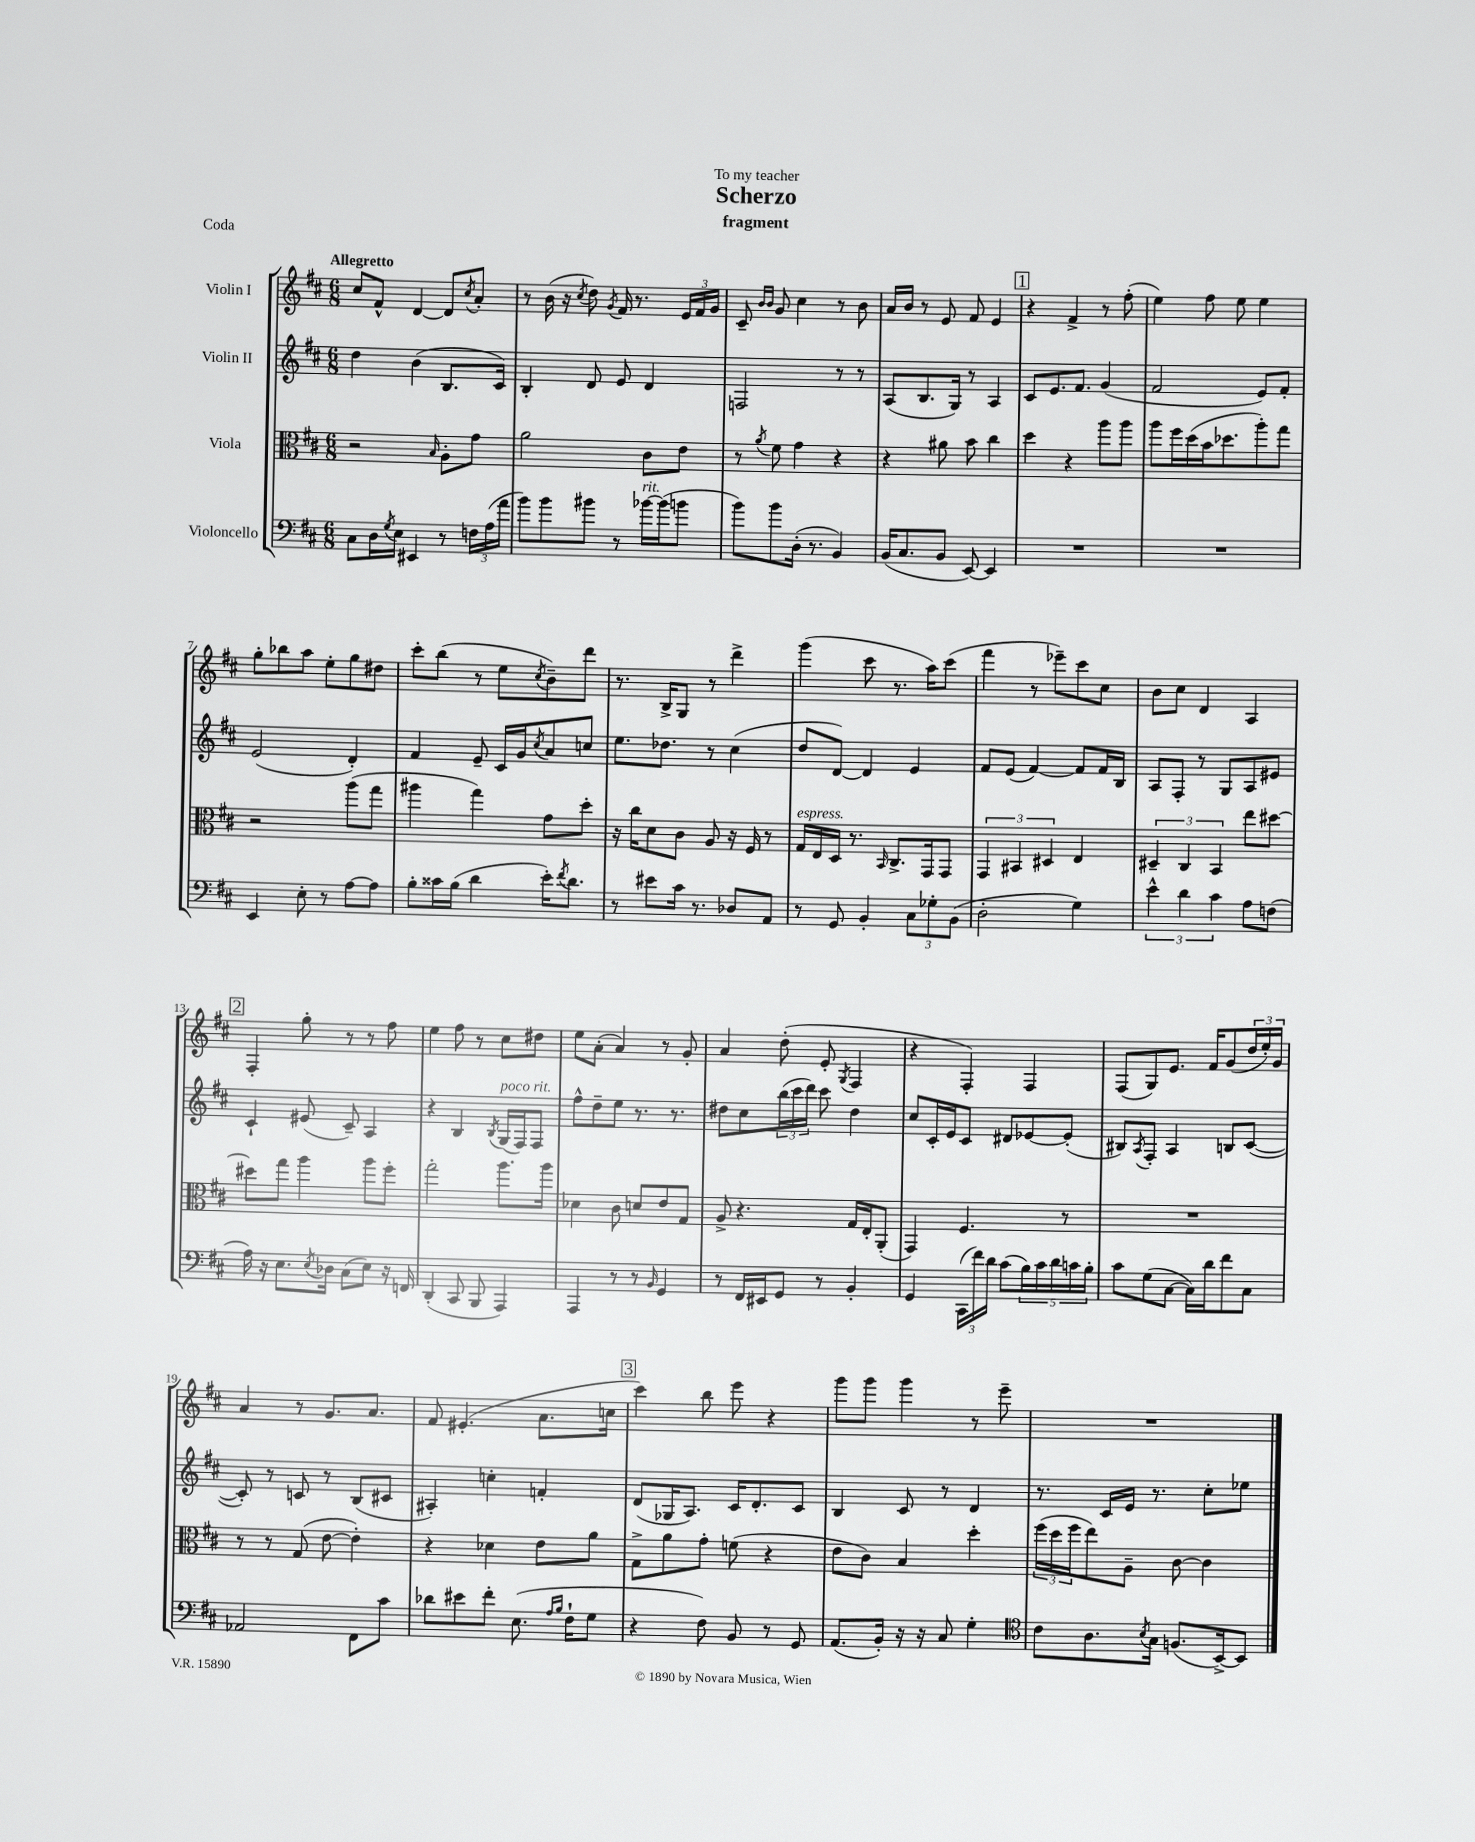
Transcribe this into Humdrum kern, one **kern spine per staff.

**kern	**kern	**kern	**kern
*part4	*part3	*part2	*part1
*staff4	*staff3	*staff2	*staff1
*I"Violoncello	*I"Viola	*I"Violin II	*I"Violin I
*clefF4	*clefC3	*clefG2	*clefG2
*k[f#c#]	*k[f#c#]	*k[f#c#]	*k[f#c#]
*M6/8	*M6/8	*M6/8	*M6/8
=1	=1	=1	=1
!	!	!	!LO:TX:a:B:t=Allegretto
8C#\L	2r	4dd\	8cc#/L
16D\L	.	.	8f#^^/J
8qG/	.	.	.
16E\JJ	.	.	.
4EE#X/	.	(4b\	[4d/
.	16qqB/	.	.
8r	8A'\L	8.B/L	8d/L]
.	.	.	8qcc#/
24Fn\LL	8g\J	.	8a'/J
(24A\	.	.	.
.	.	16c#/Jk)	.
24a\JJ	.	.	.
=2	=2	=2	=2
8b\L)	2a\	4B'/	8r
8b\	.	.	(16b\
.	.	.	16r
.	.	.	8qcc#/
8b#X\J	.	8d/	8dd\)
.	.	.	8qg/
8r	.	8e/	16f#/
.	.	.	8.r
!LO:TX:a:i:t=rit.	!	!	!
[16b-X\LL	8c#\L	4d/	.
(16b-\J]	.	.	.
8bn\J	8e\J	.	24e/LL
.	.	.	24f#/
.	.	.	24g/JJ
=3	=3	=3	=3
8b\L)	8r	2Fn/	8c#~/
.	.	.	16qqb/LL
.	8qa/	.	16qqb/JJ
8b\	8f#\	.	8g/
(16D'\Jk	4g\	.	4cc#\
8.r	.	.	.
4BB/)	4r	8r	8r
.	.	8r	8b\
=4	=4	=4	=4
(16BB/KL	4r	(8A/L	16a/LL
8.C#/	.	.	16b/JJ
.	.	8.B/	8r
8BB/J	8a#X\	.	8e/
.	.	16G/Jk)	.
[8EE/)	8b\	8r	8f#/
4EE/]	4cc#\	4A/	4e/
!!LO:REH:place=s1:t=1
=5	=5	=5	=5
2.r	4dd\	8c#/L	4r
.	.	8.e/	.
.	4r	.	4f#^/
.	.	8.f#/J	.
.	8aa\L	(4g/	8r
.	8aa\J	.	(8ff#'\
=6	=6	=6	=6
2.r	8aa\L	2f#/	4ee\)
.	16ff#\L	.	.
.	(16dd\	.	.
.	16b\J	.	8ff#\
.	8.dd-X\	.	.
.	.	.	8ee\
.	8aa'\)	8e/L)	4ee\
.	8gg\J	8f#'/J	.
!!LO:LB:g=z
=7	=7	=7	=7
4EE/	2r	(2e/	8gg'\L
.	.	.	8bb-X\
8E'\	.	.	8aa\J
8r	.	.	8ee'\L
[8A\L	(8aa\L	4d'/)	8gg\
8A\J]	8gg\J	.	8dd#X\J
=8	=8	=8	=8
8B'\L	4aa#X\	4f#/	8ccc#'\L
16c##X\L	.	.	(8bb\J
(16B\JJ	.	.	.
4d\	4gg\)	8e~/	8r
.	.	16c#/LL	8ee\L
.	.	16g/J	.
.	.	8qcc#/	8qcc#/
16e'\KL)	8g\L	8a/	8b~\)
8qf#/	.	.	.
8.d\J	.	.	.
.	8dd'\J	8ccn/J	8ddd\J
=9	=9	=9	=9
8r	16r	8.ee\L	8.r
.	16cc#\KL	.	.
8e#X\L	8d\	.	.
.	.	8.dd-X\J	16B^/KL
16c#\Jk	8c#\J	.	8G/J
8.r	.	.	.
.	8A/	8r	8r
8D-X/L	16r	(4cc#\	4ddd^\
.	16F#/	.	.
8AA/J	8r	.	.
=10	=10	=10	=10
!	!LO:TX:a:i:t=espress.	!	!
8r	16G/LL	8dd/L	(4ggg\
.	16E/	.	.
8GG/	16D/JJ	[8d/J)	.
.	8.r	.	.
4BB'/	.	4d/]	8ccc#\
.	16qqBB/	.	.
.	8.C#^/L	.	8.r
12C#\L	.	4e/	.
.	16GG/k	.	16aa\KL)
12G-X'\	.	.	.
.	8GG/J	.	(8ccc#\J
(12BB\J	.	.	.
=11	=11	=11	=11
2D'\	6GG/	8f#/L	4fff#\
.	.	(8e/J	.
.	6BB#X/	.	.
.	.	[4f#/)	8r
.	6D#X/	.	.
.	.	.	8eee-X~\L)
4G\)	4E/	8f#/L]	8ccc#\
.	.	16f#/L	8cc#\J
.	.	16B/JJ	.
=12	=12	=12	=12
6e^^\	6D#X~/	8A/L	8b\L
.	.	8F#'/J	8cc#\J
6d\	6C#/	.	.
.	.	8r	4d/
6c#\	6BB/	.	.
.	.	8G/L	.
8A\L	8ee\L	8A/	4A/
(8Fn\J	[8dd#X\J	8e#X/J	.
!!LO:LB:g=z
!!LO:REH:place=s1:t=2
=13	=13	=13	=13
16A\)	8dd#X\L]	4c#`/	4F#'/
16r	.	.	.
8.E\L	8gg\J	.	.
.	4aa\	(8e#X/	8gg'\
8qE/	.	.	.
16D-X\Jk	.	.	.
(8C#\L	.	8c#~/)	8r
8E\J)	8aa\L	4A/	8r
16r	8ff#'\J	.	8ff#\
16FFn/	.	.	.
=14	=14	=14	=14
(4DD'/	2gg'\	4r	4ee\
8CC#/	.	4B/	8ff#\
8BBB/	.	.	8r
.	.	8qB/	.
!	!	!LO:TX:a:i:t=poco rit.	!
4AAA/)	8.aa\L	(16G/LL	8cc#\L
.	.	16F#/J)	.
.	.	8F#/J	8dd#X\J
.	16aa\Jk	.	.
=15	=15	=15	=15
4AAA/	4d-X\	8ff#^^\L	8ee\L
.	.	8dd~\	(8a'\J
8r	8c#\	8ee\J	4a/)
8r	8dn/L	8.r	.
16qqBB/	.	.	.
4GG/	8e/	.	8r
.	.	8.r	.
.	8G/J	.	8g'/
=16	=16	=16	=16
8r	8A^/	8dd#X\L	4a/
16FF#/LL	4.r	8cc#\	.
16EE#X/J	.	.	.
8GG/J	.	(24bb\L	(8dd'\
.	.	24ccc#\	.
.	.	24ddd\JJ)	.
8r	.	8ccc#\	8e'/
.	.	.	8qG/
4BB'/	16G/LL	4dd#\	4F#/
.	16E'/J	.	.
.	(8AA'/J	.	.
=17	=17	=17	=17
4GG/	4GG/)	8cc#/L	4r
.	.	16c#'/L	.
.	.	16e/J	.
(24CC#\LL	4.F#/	8c#/J	4F#'/)
24f#\)	.	.	.
24d\JJ	.	.	.
(8c#\L	.	8d#X/L	.
20B\L)	.	[8e-X/	4F#/
20c#\	.	.	.
20d\	.	.	.
.	8r	(8e-'/J]	.
20cn\	.	.	.
20B'\JJ	.	.	.
=18	=18	=18	=18
8c#\L	2.r	8B#X/L)	(8F#/L
.	.	8qA/	.
(8G\	.	8F#'/J	8G/)
[8C#\J	.	4A/	8.e/J
16C#\LL])	.	.	.
16d\J	.	.	16f#/KL
8f#\	.	8Bn/L	(8g/
8C#\J	.	([8c#/J	24dd/L
.	.	.	24ee'/)
.	.	.	24g/JJ
!!LO:LB:g=z
=19	=19	=19	=19
2AA-X/	8r	8c#'/])	4a/
.	8r	8r	.
.	(8G/	8cn/	8r
.	[8e\	8r	8.g/L
8FF#\L	4e'\])	(8B/L	.
.	.	.	8.a/J
8c#\J	.	8c#X/J	.
=20	=20	=20	=20
8d-X\L	4r	4A#X'/)	8f#/
8e#X\	.	.	(4.e#X'/
8f#'\J	4d-X\	4ccn'\	.
(8.E\	.	.	.
.	8e\L	4fn'/	8.a\L
16qqA/LL	.	.	.
16qqB/JJ	.	.	.
16F#`\KL	.	.	.
8G\J	8a\J	.	.
.	.	.	16ccn\Jk
!!LO:REH:place=s1:t=3
=21	=21	=21	=21
4r	8G^\L	(8d/L	4ccc#\)
.	8a\	16G-X/K	.
.	.	8.A/J)	.
8F#\)	8g'\J	.	8bb\
8BB/	(8fn\	16c#/KL	8eee\
.	.	8.d'/	.
8r	4r	.	4r
8GG/	.	8c#/J	.
=22	=22	=22	=22
(8.AA/L	8e\L	4B/	8ggg\L
.	8c#\J)	.	8ggg\J
16BB'/Jk)	.	.	.
16r	4B/	8c#/	4ggg\
16r	.	.	.
8C#/	.	8r	.
4G'\	4dd'\	4d/	8r
.	.	.	8eee~\
=23	=23	=23	=23
*clefC4	*	*	*
8c#\L	(24ff#\LL	8.r	2.r
.	24dd\	.	.
.	24ff#\J	.	.
8.A\	8ee\)	.	.
.	.	16c#/LL	.
.	8A~\J	16e/JJ	.
8qB/	.	.	.
16G\Jk	.	8.r	.
(8.Fn/L	[8c#\	.	.
.	4c#\]	8cc#'\L	.
[16BB^/k)	.	.	.
8BB/J]	.	8ee-X\J	.
==	==	==	==
*-	*-	*-	*-
